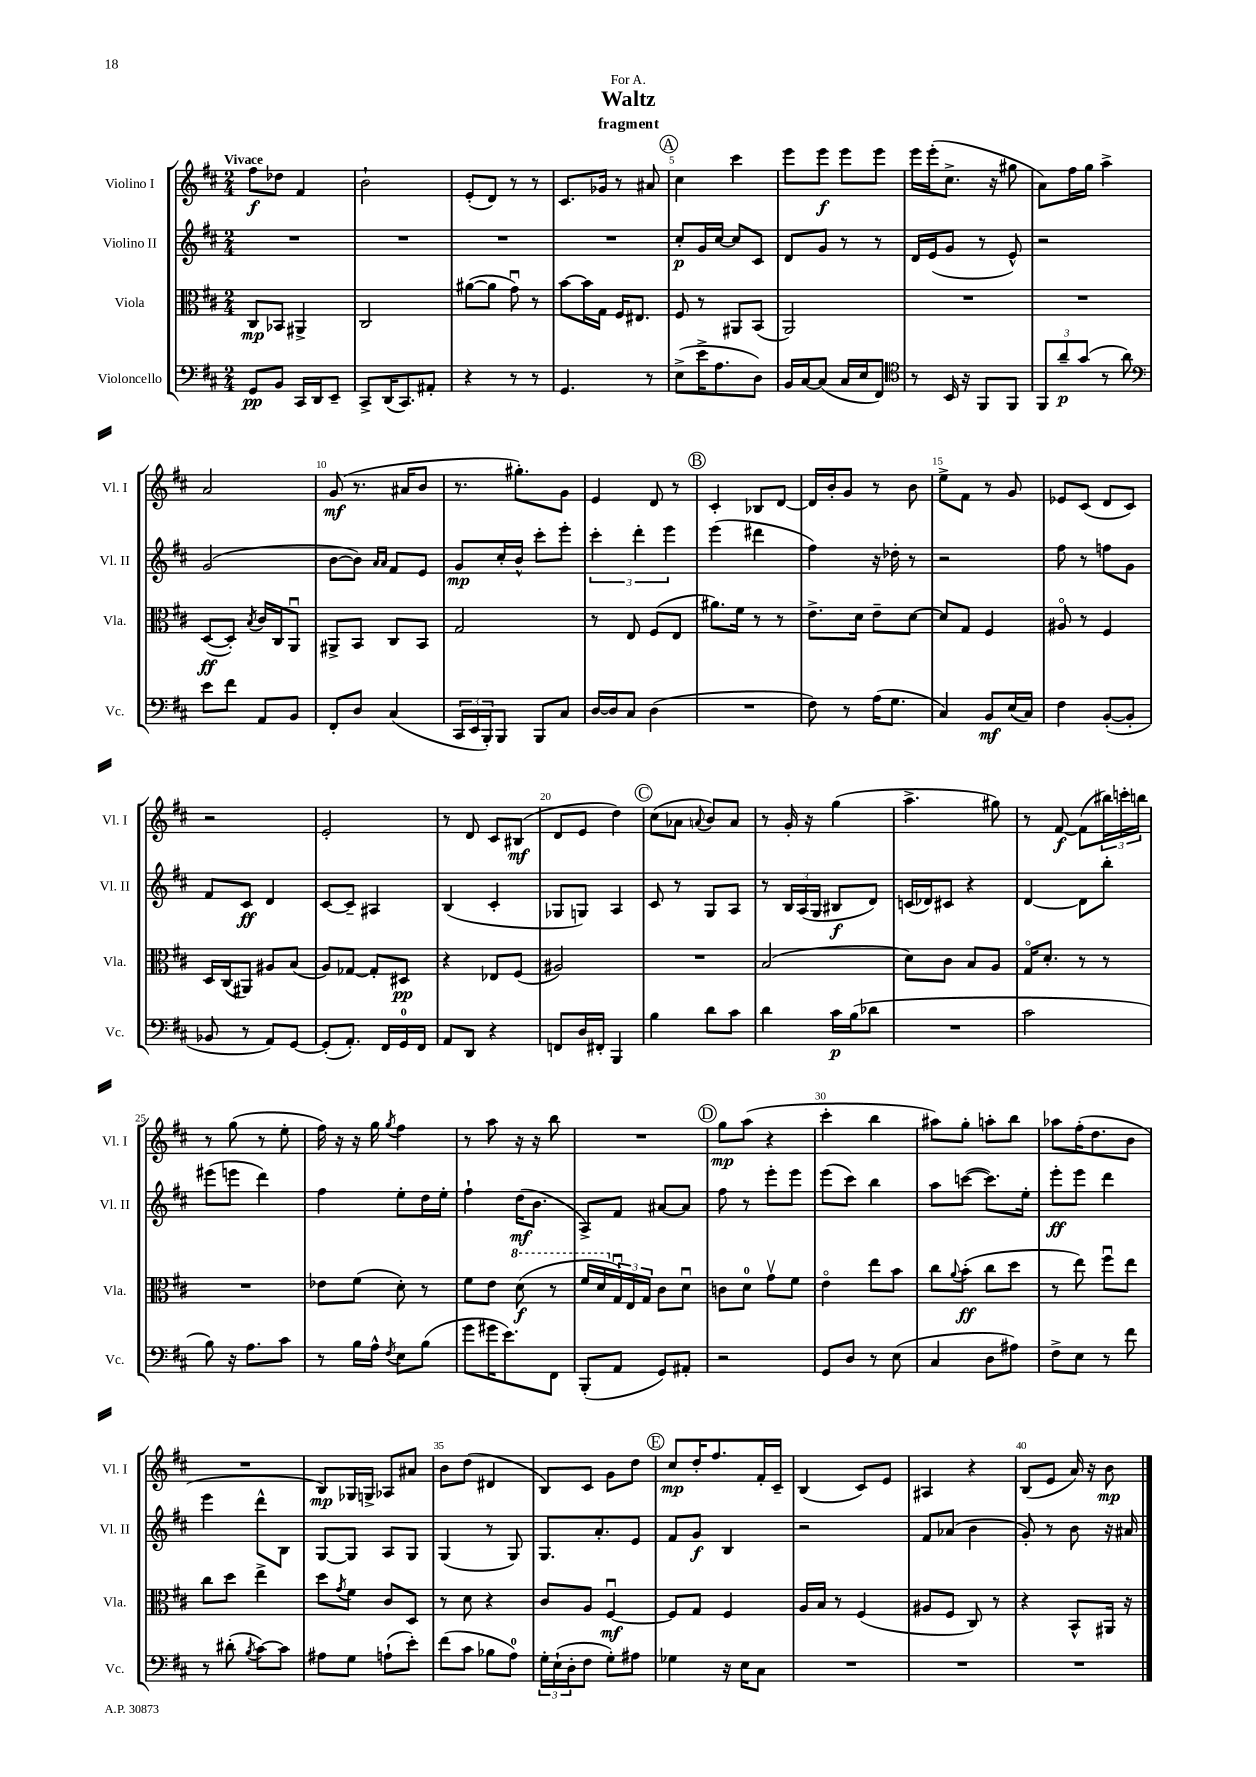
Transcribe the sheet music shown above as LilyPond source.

\header { title = "Waltz" subtitle = "fragment" dedication = "For A." }
<<
\new StaffGroup <<
\new Staff = "s0" \with { instrumentName = "Violino I" shortInstrumentName = "Vl. I" } {
    \clef treble \key d \major \numericTimeSignature \time 2/4 \tempo "Vivace"
    fis''8\f des''8 fis'4 |
    b'2-! |
    e'8-.( d'8) r8 r8 |
    cis'8. ges'16 r8 ais'8 |
    \mark \markup { \circle "A" } cis''4 cis'''4 |
    e'''8 e'''8\f e'''8 e'''8 |
    e'''16 e'''16-.( cis''8.-> r16 gis''8 |
    a'8) fis''16 g''16 a''4-> |
    a'2 |
    g'8\mf( r8. ais'16 b'8 |
    r8. gis''8.-.) g'8 |
    e'4 d'8 r8 |
    \mark \markup { \circle "B" } cis'4-. bes8 d'8~ |
    d'16 b'16-. g'8 r8 b'8 |
    e''8-> fis'8 r8 g'8 |
    ees'8 cis'8( d'8 cis'8) |
    r2 |
    e'2-. |
    r8 d'8 cis'8 bis8\mf( |
    d'8 e'8 d''4) |
    \mark \markup { \circle "C" } cis''8( aes'8 \appoggiatura { a'8 } b'8) a'8 |
    r8 g'16-. r16 g''4( |
    a''4.-> gis''8) |
    r8 fis'8~\f fis'8( \tuplet 3/2 { bis''16) c'''16-. b''16 } |
    r8 g''8( r8 e''8-. |
    fis''16) r16 r16 g''16 \acciaccatura { g''8 } fis''4 |
    r8 a''8 r16 r16 b''8 |
    R2 |
    \mark \markup { \circle "D" } g''8\mp a''8( r4 |
    cis'''4-. b''4 |
    ais''8) g''8-. a''8-. b''8 |
    aes''8 fis''16-.( d''8. b'8 |
    R2 |
    b8\mp) ges16 g16-> aes8 ais'8 |
    b'8 d''8( dis'4 |
    b8) cis'8 g'8 d''8 |
    \mark \markup { \circle "E" } cis''8\mp d''16-. fis''8. fis'16-. cis'16-- |
    b4( cis'8) e'8 |
    ais4 r4 |
    b8( e'8 a'16) r16 b'8\mp \bar "|." |
}
\new Staff = "s1" \with { instrumentName = "Violino II" shortInstrumentName = "Vl. II" } {
    \clef treble \key d \major \numericTimeSignature \time 2/4
    R2 |
    R2 |
    R2 |
    R2 |
    \mark \markup { \circle "A" } cis''8-.\p g'16 cis''16~ cis''8 cis'8 |
    d'8 g'8 r8 r8 |
    d'16 e'16( g'8 r8 e'8-^) |
    r2 |
    g'2( |
    b'8~ b'8) \grace { a'16 a'16 } fis'8 e'8 |
    g'8\mp cis''16-. b'16-^ cis'''8-. e'''8-. |
    \tuplet 3/2 { cis'''4-. d'''4-. e'''4 } |
    \mark \markup { \circle "B" } e'''4( dis'''4 |
    fis''4) r16 des''16-. r8 |
    r2 |
    fis''8 r8 f''8 g'8 |
    fis'8 cis'8\ff d'4 |
    cis'8~ cis'8-- ais4 |
    b4( cis'4-. |
    ges8 g8) a4 |
    \mark \markup { \circle "C" } cis'8 r8 g8 a8 |
    r8 \tuplet 3/2 { b16 a16( g16 } bis8\f d'8) |
    c'16( des'16) cis'8 r4 |
    d'4~ d'8 b''8-. |
    eis'''8( e'''8 d'''4) |
    fis''4 e''8-. d''16 e''16-. |
    fis''4-! d''16\mf( b'8. |
    a8->) fis'8 ais'8~ ais'8 |
    \mark \markup { \circle "D" } fis''8 r8 e'''8-. e'''8 |
    e'''8( cis'''8) b''4 |
    a''8 c'''8~( c'''8.) e''16-. |
    e'''8-.\ff e'''8 d'''4 |
    e'''4 d'''8-^ b8 |
    g8~ g8 a8 g8 |
    g4( r8 g8) |
    g8. a'8.-. e'8 |
    \mark \markup { \circle "E" } fis'8 g'8\f b4 |
    r2 |
    fis'8 aes'8( b'4 |
    g'8-.) r8 b'8 r16 ais'16 \bar "|." |
}
\new Staff = "s2" \with { instrumentName = "Viola" shortInstrumentName = "Vla." } {
    \clef alto \key d \major \numericTimeSignature \time 2/4
    cis8\mp bes,8 ais,4-> |
    cis2 |
    ais'8~( ais'8 g'8\downbow) r8 |
    b'8~ b'16 g16 fis16 eis8. |
    \mark \markup { \circle "A" } fis8 r8 ais,8 b,8( |
    a,2) |
    R2 |
    R2 |
    d8~\ff( d8-.) \acciaccatura { b8 } cis'16 cis16 a,8\downbow |
    ais,8-> b,8 cis8 b,8 |
    g2 |
    r8 e8 fis8( e8 |
    \mark \markup { \circle "B" } ais'8.) fis'16 r8 r8 |
    e'8.-> d'16 e'8-- d'8~ |
    d'8 g8 fis4 |
    ais8\flageolet r8 fis4 |
    d16 cis16( ais,8) ais8 b8( |
    a8) ges8~ ges8-. dis8\pp |
    r4 ees8 fis8( |
    ais2) |
    \mark \markup { \circle "C" } R2 |
    b2( |
    d'8) cis'8 b8 a8 |
    g16\flageolet d'8.-. r8 r8 |
    R2 |
    ees'8 fis'8( d'8-.) r8 |
    fis'8 e'8 \ottava #1 d''8\f( r8 |
    fis''16 d''16 \ottava #0 \tuplet 3/2 { g16\downbow) e16 g16 } cis'8 d'8\downbow |
    \mark \markup { \circle "D" } c'8 d'8-0 g'8\upbow fis'8 |
    e'4\flageolet e''8 b'8 |
    cis''8 \appoggiatura { a'8 } b'8-.\ff( cis''8 d''8 |
    r8 e''8) fis''8\downbow e''8 |
    cis''8 d''8 e''4-> |
    d''8 \acciaccatura { g'8 } fis'8 cis'8 d8 |
    r8 d'8 r4 |
    cis'8 a8 fis4~\downbow\mf |
    \mark \markup { \circle "E" } fis8 g8 fis4 |
    a16 b16 r8 fis4( |
    ais8 fis8 cis8) r8 |
    r4 b,8-^ ais,16 r16 \bar "|." |
}
\new Staff = "s3" \with { instrumentName = "Violoncello" shortInstrumentName = "Vc." } {
    \clef bass \key d \major \numericTimeSignature \time 2/4
    g,8\pp b,8 cis,16 d,16 e,8-- |
    cis,8-> d,16( cis,8.) ais,8-. |
    r4 r8 r8 |
    g,4. r8 |
    \mark \markup { \circle "A" } e8->( e'16-> a8. d8) |
    b,16 cis16~ cis8( cis16 e16 fis,8) |
    \clef tenor r8 b,16 r16 fis,8 fis,8 |
    \tuplet 3/2 { fis,8 a'8--\p g'8( } r8 a'8) |
    \clef bass e'8 fis'8 a,8 b,8 |
    fis,8-. d8 cis4( |
    \tuplet 3/2 { cis,16 e,16 b,,16-.) } b,,8 b,,8 cis8 |
    d16~ d16 cis8 d4( |
    \mark \markup { \circle "B" } R2 |
    fis8) r8 a16( g8. |
    cis4) b,8\mf e16( cis16) |
    fis4 b,8~-.( b,8-. |
    bes,8 r8 a,8) g,8~ |
    g,8-.( a,8.-.) fis,16 g,16-0 fis,16 |
    a,8 d,8 r4 |
    f,8 d16 fis,16-. b,,4 |
    \mark \markup { \circle "C" } b4 d'8 cis'8 |
    d'4 cis'16\p b16( des'8 |
    R2 |
    cis'2 |
    b8) r16 a8. cis'8 |
    r8 b16 a16-^ \acciaccatura { fis8 } e8 b8( |
    g'8 gis'16 e'8.) fis,8 |
    b,,8-.( a,8 g,8) ais,8-. |
    \mark \markup { \circle "D" } r2 |
    g,8 d8 r8 e8( |
    cis4 d8 ais8) |
    fis8-> e8 r8 fis'8 |
    r8 dis'8-.( \acciaccatura { b8 } cis'8~) cis'8 |
    ais8 g8 a8-!( e'8-.) |
    fis'8( cis'8 bes8 a8-0) |
    \tuplet 3/2 { g16-. e16-!( d16-. } fis8 g8-.) ais8 |
    \mark \markup { \circle "E" } ges4 r16 e16 cis8 |
    R2 |
    R2 |
    R2 \bar "|." |
}
>>
>>
\layout { \context { \Score \override BarNumber.break-visibility = ##(#f #t #t) barNumberVisibility = #(every-nth-bar-number-visible 5) } }
